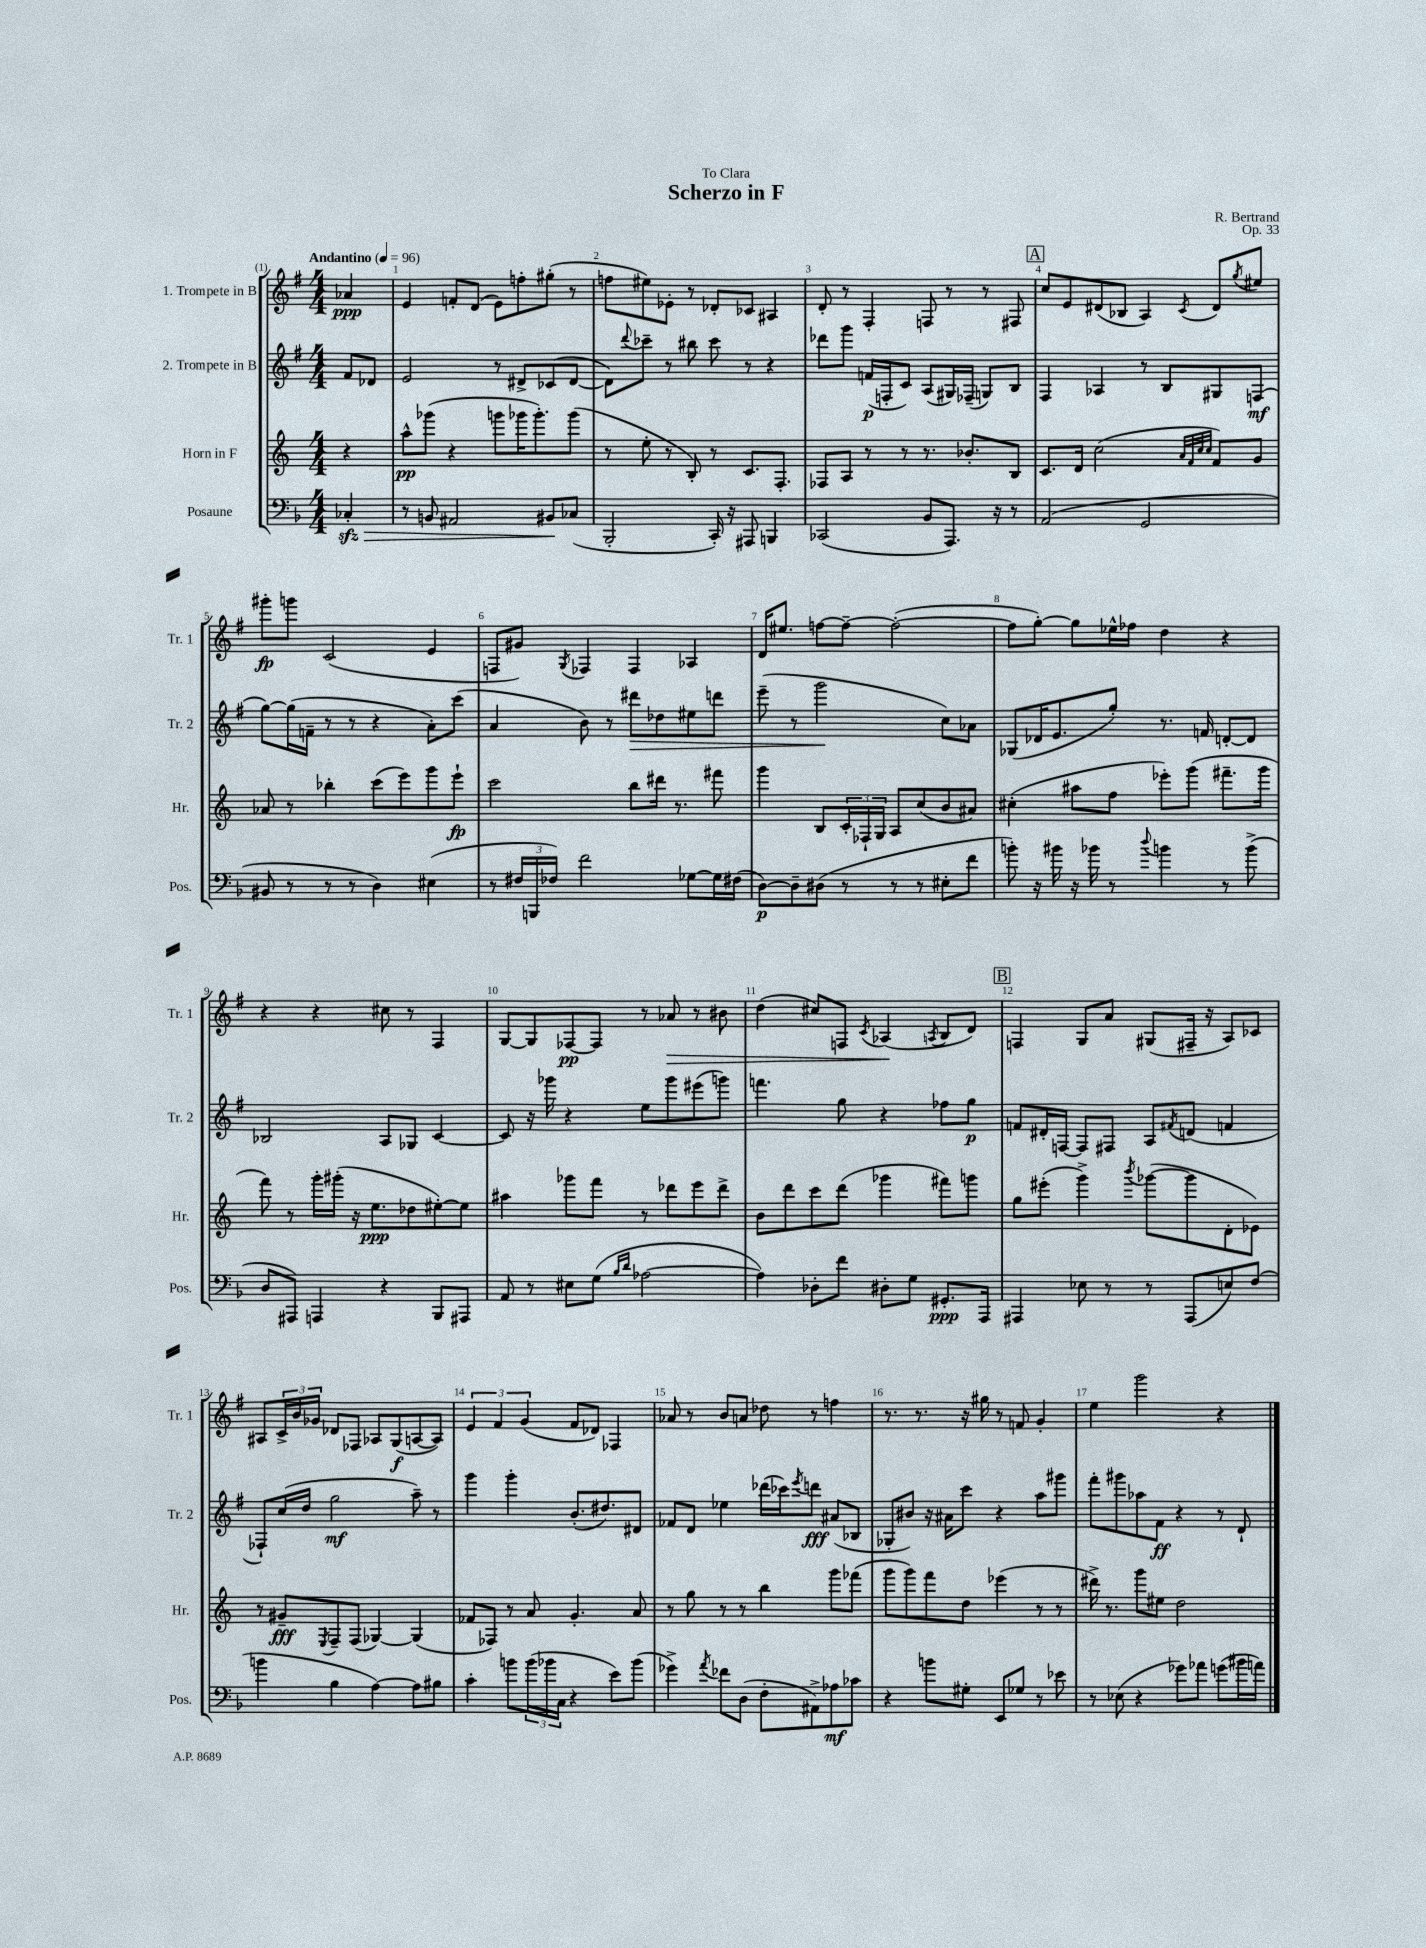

**kern	**kern	**kern	**kern
*staff4	*staff3	*staff2	*staff1
*clefF4	*clefG2	*clefG2	*clefG2
*k[b-]	*k[]	*k[f#]	*k[f#]
*M4/4	*M4/4	*M4/4	*M4/4
*MM96	*MM96	*MM96	*MM96
4C-'	4r	8f#	4a-
.	.	8d-	.
=	=	=	=
8r	8aa^^	2e	4e
8BB	(8ggg-	.	.
2AA#	4r	.	8f'
.	.	.	(8d
.	8ggg	8r	8e)
.	16ggg-	8d#^	8ff'
.	8.ggg-')	.	.
8BB#	.	(8c-	(8gg#'
(8C-	(8ggg-	[8d#	8r
=	=	=	=
2BBB-'	8r	8d#])	8ff
.	.	8qqddd	.
.	8ee'	8ccc-~	8ee#)
.	8r	8r	8e-'
.	8B')	8bb#	8r
16CC')	8r	8ccc-	8d-'
16r	.	.	.
8AAA#	8.c	8r	8c-
4BBB	.	4r	4A#
.	8.F'	.	.
=	=	=	=
(2CC-	8F-	8ddd-	8d'
.	8A	8ggg	8r
.	8r	(16f	4F#'
.	.	16F'	.
.	8r	8c)	.
8BB-	8.r	(8A	8F
8.AAA)	.	16G#)	8r
.	8.b-'	(16F-~	.
.	.	8G)	8r
16r	.	.	.
8r	8B	8B	8F#
=	=	=	=
(2AA	8.c	4F#	8cc
.	.	.	8e
.	16d	.	.
.	(2cc	4A-	(8d#
.	.	.	8B-
2GG	.	8r	4A)
.	.	8B	.
.	32qqa	.	.
.	32qqf	.	.
.	32qqcc	.	.
.	32qqcc	.	8qc
.	8f)	8G#	8d#
.	.	.	8qgg
.	8g	(8F	8ee#
=	=	=	=
8BB#	8a-	[8gg)	8ggg#'
8r	8r	(16gg]	8ggg
.	.	16f~	.
8r	4bb-'	8r	(2c
8r	.	8r	.
4D)	(8ccc	4r	.
.	8eee)	.	.
(4E#	8ggg	8a')	4e
.	8eee`	(8ccc	.
=	=	=	=
8r	2ccc	4a	8F
24F#	.	.	8g#)
24BBB	.	.	.
24F-)	.	.	.
.	.	.	8qG
2f	.	8b)	4F-
.	.	8r	.
.	8bb	8ddd#	4F-
.	16ddd#	8dd-	.
.	8.r	.	.
[8G-	.	8ee#	4A-
16G-]	8fff#	8ddd	.
(16F#	.	.	.
=	=	=	=
[8D)	4ggg	(8eee~	16d
.	.	.	8.ee#
8D~]	.	8r	.
(8D#	8B	2ggg	[8ff
8r	24c'	.	8ff~_
.	24F-`	.	.
.	24G	.	.
8r	8A	.	(2ff'_
8r	(8cc	.	.
8E#'	8b	8cc)	.
8f	8a#)	8a-	.
=	=	=	=
8b')	(4cc#'	(8G-	8ff]
16r	.	16d-	[8gg')
16b#	.	8.e	.
16r	8aa#	.	8gg]
16b-	.	.	.
8r	8ff	8gg')	16ee-^^
.	.	.	16ff-
8qqdd	.	.	.
4b	8eee-')	8.r	4dd
.	(8ggg	.	.
.	.	16f	.
8r	8.fff#~	[8d'	4r
(8b^	.	8d]	.
.	16ggg	.	.
=	=	=	=
8D	8fff)	2B-	4r
8AAA#)	8r	.	.
4AAA	16ggg'	.	4r
.	(16ggg#'	.	.
.	16r	.	.
.	8.ee	.	.
4r	.	8A	8cc#
.	8dd-	8G-	8r
8BBB-	[8ee#')	[4c	4F#
8AAA#	8ee#]	.	.
=	=	=	=
8AA	4aa#	8c]	[8G
8r	.	16r	8G]
.	.	16ggg-	.
8E#	8ggg-	4r	[8F-
(8G	8fff	.	8F-]
16qqB-	.	.	.
16qqd	.	.	.
[2A-	8r	8ee	8r
.	8ddd-	8ggg-	8a-
.	8eee	(8eee#	8r
.	8ddd-^	8ggg)	8b#
=	=	=	=
4A-])	8b	4.fff	(4dd
.	8ddd	.	.
8D-'	8ccc	.	8cc#)
8f	(8ddd	8gg	8F
.	.	.	8qc
8D#'	4ggg-	4r	(4A-
8G	.	.	.
.	.	.	8qA
8.GG#'	8fff#)	8ff-	8B
.	8ggg	8gg	8d)
16AAA	.	.	.
=	=	=	=
4AAA#	8gg	8f	4F
.	(8eee#'	16d#'	.
.	.	[16F	.
8E-	4ggg^)	8F]	8G
8r	.	8F#	8a
.	8qbbb	.	.
8r	([8ggg-	8A	(8G#
.	.	8qf#	.
(8AAA#	8ggg-]	(8d	16F#~
.	.	.	16r
8E)	8d'	4f	8A)
(8F	8e-)	.	8c-
=	=	=	=
4b	8r	8F-`)	8A#
.	8g#~	(16cc	24c^
.	.	.	24b
.	.	16dd	.
.	.	.	24g-
.	8qE	.	.
4B-	8F~	2gg	8d-
.	(8F	.	8F-
[4A)	[4G-)	.	8A-
.	.	.	(8G
8A]	(4G-]	8aa~)	[8A
8B#	.	8r	8A])
=	=	=	=
4c'	8f-	4ggg	6e
.	8F-)	.	.
.	.	.	6f#
8b	8r	4ggg'	.
.	.	.	(6g
(24b	8a	.	.
24b-	.	.	.
24C	.	.	.
4r	4.g'	(8.b'	8f#
.	.	.	8d-)
.	.	8.dd#)	.
8e)	.	.	4F-
(8b-	8a	8d#	.
=	=	=	=
4g-^)	8r	8f-	8a-
.	8gg	8d	8r
8qa	.	.	.
8f-	8r	4ee-	8b
(8D	8r	.	8a
8F'	4bb	(16ddd-	8dd-
.	.	16ccc-)	.
.	.	8qeee	.
8AA#^)	.	8ddd	8r
8A-	8ggg	(8a#	4ff
8c-	(8fff-	8B-	.
=	=	=	=
4r	8ggg	8G-'	8.r
.	8ggg)	8b#)	.
.	.	.	8.r
8b	8fff	16r	.
.	.	16a#	.
8G#'	8dd	8ccc	16r
.	.	.	16gg#
8EE	(4eee-	4r	8r
8G-	.	.	8f
8r	8r	8aa	4g'
8e-	8r	8ggg#	.
=	=	=	=
8r	16ddd#^)	8fff#'	4ee
.	8.r	.	.
(8E-	.	8ggg#	.
4r	8ggg	8aa-	2ggg
.	8ee#	8f#	.
8g-)	2dd	4r	.
8a-	.	.	.
(8g	.	8r	4r
16b#	.	8d`	.
16a)	.	.	.
==	==	==	==
*-	*-	*-	*-
